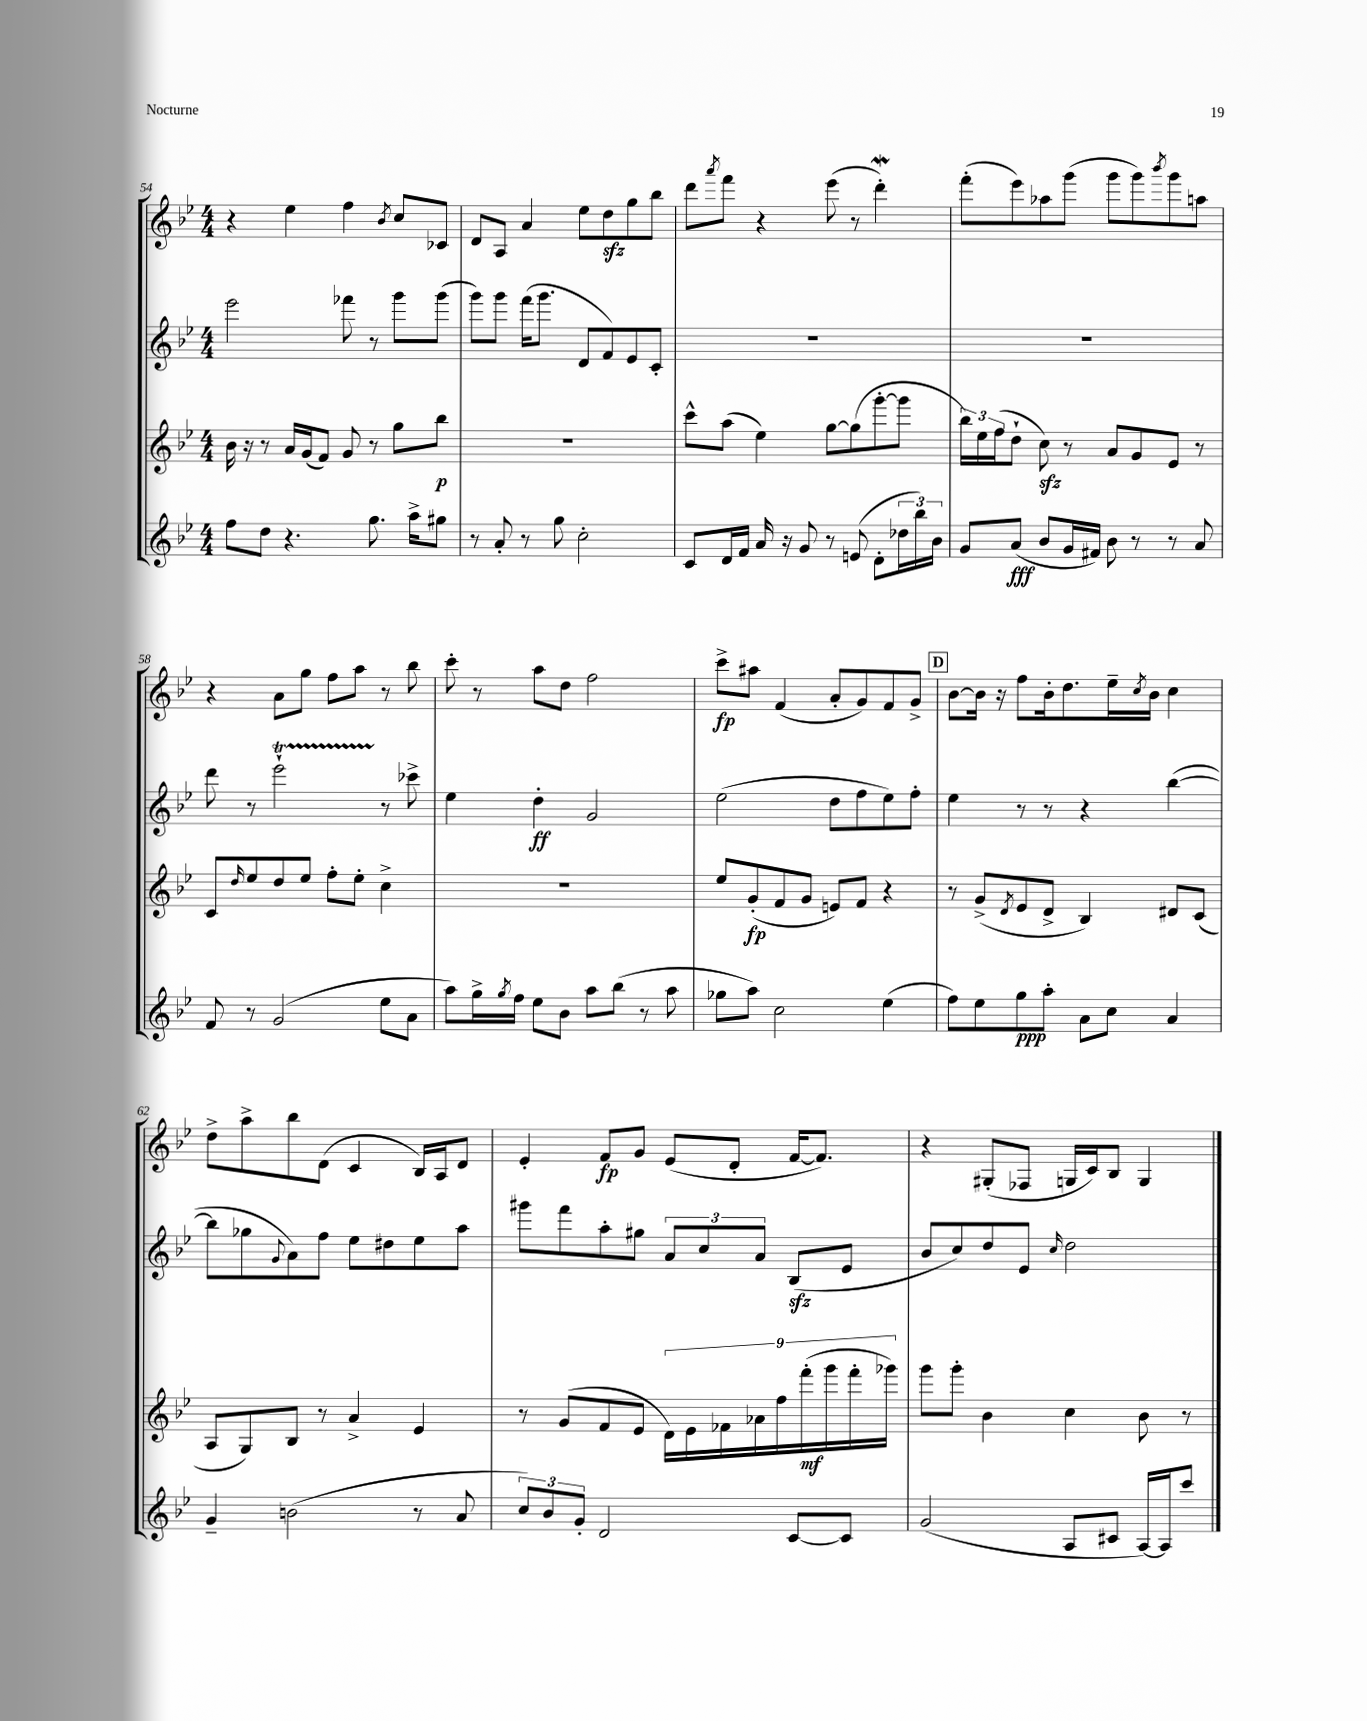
<<
\new StaffGroup <<
\new Staff = "s0" {
    \clef treble \key bes \major \numericTimeSignature \time 4/4
    r4 ees''4 f''4 \acciaccatura { bes'8 } c''8 ces'8 |
    d'8 a8 a'4 ees''8 d''8\sfz g''8 bes''8 |
    d'''8 \acciaccatura { a'''8 } f'''8 r4 ees'''8( r8 d'''4-.\mordent) |
    f'''8-.( ees'''8) aes''8 g'''8( g'''8 g'''8) \acciaccatura { bes'''8 } g'''8 a''8 |
    r4 a'8 g''8 f''8 a''8 r8 bes''8 |
    c'''8-. r8 a''8 d''8 f''2 |
    c'''8->\fp ais''8 f'4( a'8-. g'8) f'8 g'8-> |
    \mark \markup { \box "D" } bes'8~ bes'16 r16 f''8 bes'16-. d''8. ees''16-- \acciaccatura { c''8 } bes'16 c''4 |
    d''8-> a''8-> bes''8 d'8( c'4 bes16) a16 d'8 |
    ees'4-. f'8\fp g'8 ees'8( d'8-. f'16~ f'8.) |
    r4 gis8-.( fes8 g16 c'16) bes8 g4 \bar "|." |
}
\new Staff = "s1" {
    \clef treble \key bes \major \numericTimeSignature \time 4/4
    ees'''2 fes'''8 r8 g'''8 g'''8( |
    g'''8) g'''8 f'''16( g'''8. d'8 f'8) ees'8 c'8-. |
    R1 |
    R1 |
    d'''8 r8 ees'''2-!\startTrillSpan r8\stopTrillSpan ces'''8-> |
    ees''4 d''4-.\ff g'2 |
    ees''2( d''8 f''8 ees''8) f''8-. |
    \mark \markup { \box "D" } ees''4 r8 r8 r4 bes''4~( |
    bes''8 ges''8 \appoggiatura { g'8 } a'8) f''8 ees''8 dis''8 ees''8 a''8 |
    gis'''8 f'''8 a''8-. gis''8 \tuplet 3/2 { a'8 c''8 a'8 } bes8\sfz( ees'8 |
    bes'8 c''8) d''8 ees'8 \grace { c''16 } d''2 \bar "|." |
}
\new Staff = "s2" {
    \clef treble \key bes \major \numericTimeSignature \time 4/4
    bes'16 r16 r8 a'16 g'16( f'8) g'8 r8 g''8 bes''8\p |
    R1 |
    c'''8-^ a''8( ees''4) g''8~ g''8( g'''8~-. g'''8 |
    \tuplet 3/2 { bes''16) ees''16 f''16( } d''8-! c''8\sfz) r8 a'8 g'8 ees'8 r8 |
    c'8 \grace { d''16 } ees''8 d''8 ees''8 f''8-. ees''8-. c''4-> |
    R1 |
    ees''8 g'8-.\fp( f'8 g'8 e'8) f'8 r4 |
    \mark \markup { \box "D" } r8 g'8->( \acciaccatura { d'8 } ees'8 d'8-> bes4) dis'8 c'8( |
    a8 g8) bes8 r8 a'4-> ees'4 |
    r8 g'8( f'8 ees'8 \tuplet 9/8 { d'16) ees'16 fes'16 aes'16 f''16 f'''16-.\mf( g'''16 f'''16-. ges'''16) } |
    g'''8 g'''8-. bes'4 c''4 bes'8 r8 \bar "|." |
}
\new Staff = "s3" {
    \clef treble \key bes \major \numericTimeSignature \time 4/4
    f''8 d''8 r4. g''8. a''16-> gis''8 |
    r8 a'8-. r8 g''8 c''2-. |
    c'8 d'16 f'16 a'16 r16 g'8 r8 e'8( d'8-. \tuplet 3/2 { des''16 bes''16) bes'16 } |
    g'8 a'8\fff( bes'8 g'16 fis'16) bes'8 r8 r8 a'8 |
    f'8 r8 g'2( ees''8 a'8 |
    a''8) g''16-> \acciaccatura { g''8 } f''16 ees''8 bes'8 a''8 bes''8( r8 a''8 |
    ges''8 a''8) c''2 ees''4( |
    \mark \markup { \box "D" } f''8) ees''8 g''8\ppp a''8-. a'8 c''8 a'4 |
    g'4-- b'2( r8 a'8 |
    \tuplet 3/2 { c''8) bes'8 g'8-. } d'2 c'8~ c'8 |
    g'2( a8 cis'8 a16~) a16 c'''8 \bar "|." |
}
>>
>>
\layout { \context { \Score currentBarNumber = #54 } }
